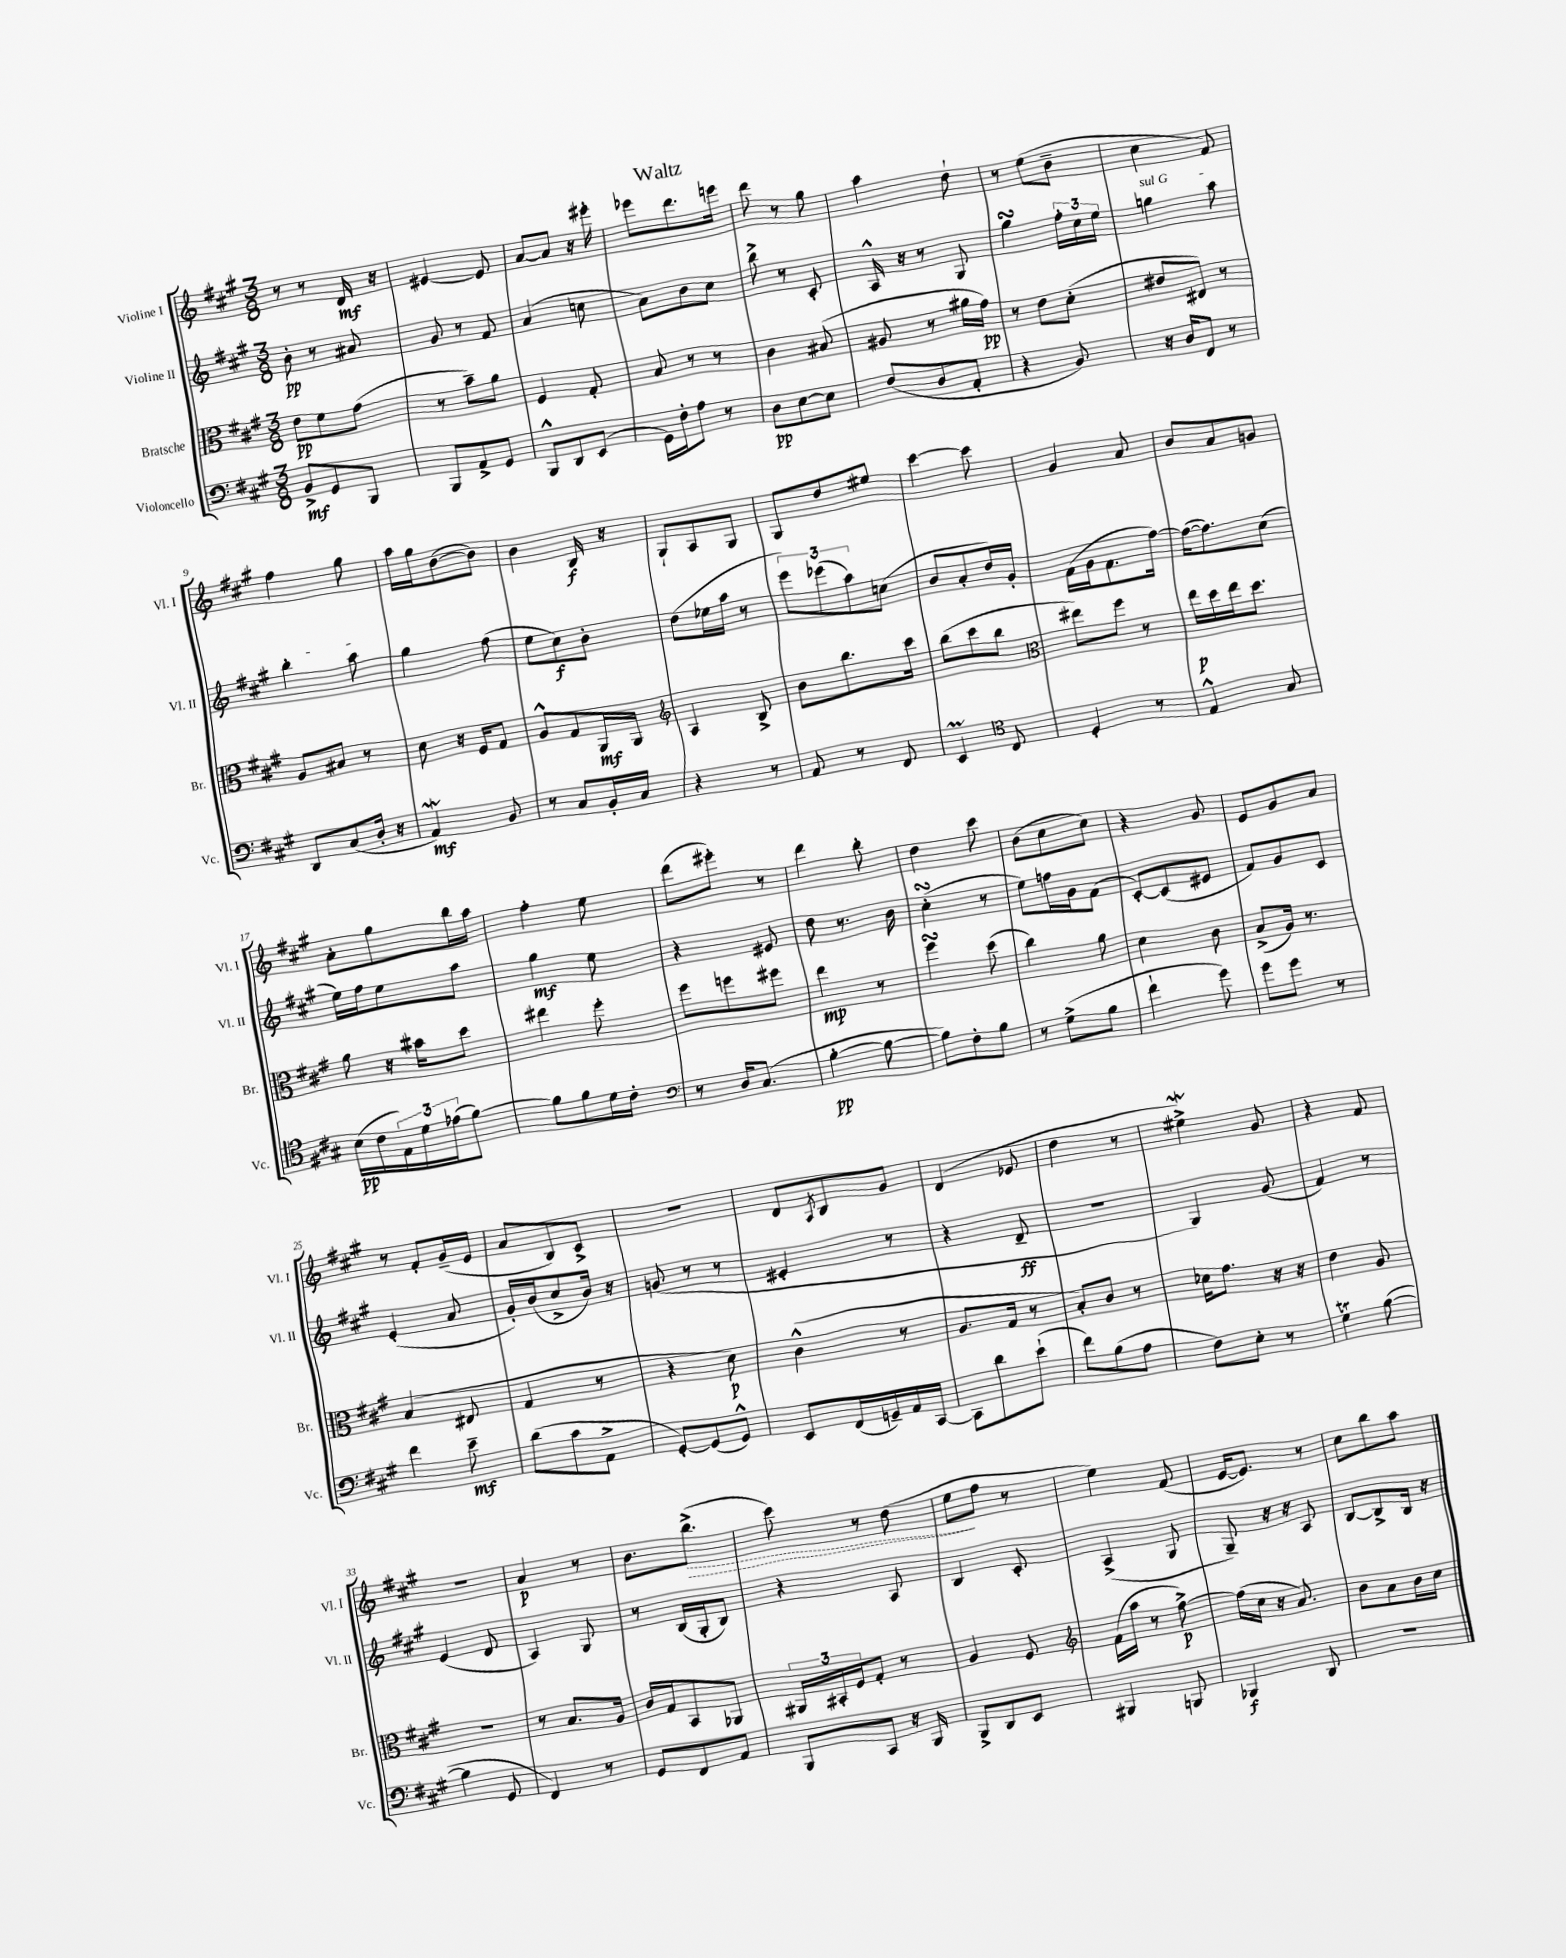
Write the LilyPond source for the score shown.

\header { title = "Waltz" }
<<
\new StaffGroup <<
\new Staff = "s0" \with { instrumentName = "Violine I" shortInstrumentName = "Vl. I" } {
    \clef treble \key a \major \numericTimeSignature \time 3/8
    r8 r8 d'16\mf r16 |
    eis'4~ eis'8 |
    a'8~ a'8 r16 eis'''16-. |
    ees'''8 d'''8. e'''16 |
    d'''8 r8 gis''8 |
    a''4 d''8-! |
    r8 e''8( b'8-- |
    cis''4 fis'8) |
    fis''4 gis''8 |
    a''16 gis''16 b'8~( b'8) |
    b'4 b16\f r16 |
    gis8-! a8 gis8 |
    gis8 d''8 eis''8 |
    cis'''4~ cis'''8 |
    gis'4 a'8 |
    b'8 a'8 g'8 |
    a'8-. gis''8 b''16 a''16 |
    fis''4-. e''8 |
    d'''8( eis'''8-.) r8 |
    d'''4 b''8-. |
    d''4 cis'''8 |
    b'8( cis''8 cis''8) |
    r4 gis'8 |
    e'8 gis'8 a'8 |
    r8 fis'8-. gis'16--( e'16 |
    a'8 b8) cis'8-> |
    R4. |
    d'8 \acciaccatura { a8 } b8 gis'8 |
    d'4( ees'8 |
    d''4 r8 |
    eis''4->\mordent) gis'8 |
    r4 fis'8 |
    R4. |
    a'4\p r8 |
    b'8. \once \override Hairpin.style = #'dashed-line b''8.->\>( |
    cis'''8) r8 d''8( |
    e''8\! fis''8 r8 |
    e''4) fis'8( |
    e'16~ e'8.) r8 |
    cis''8 b''8 a''8 \bar "|." |
}
\new Staff = "s1" \with { instrumentName = "Violine II" shortInstrumentName = "Vl. II" } {
    \clef treble \key a \major \numericTimeSignature \time 3/8
    b'8-.\pp r8 ais'8 |
    gis'8 r8 fis'8 |
    a'4( c''8 |
    a'8) b'8 cis''8 |
    b''8-> r8 cis'8-. |
    a16-^ r16 r8 gis8 |
    gis''4\turn \tuplet 3/2 { fis''16-. cis''16 e''16 } |
    \once \override TextSpanner.bound-details.left.text = \markup { \italic "sul G" } g''4\startTextSpan a''8 |
    b''4-. a''8\stopTextSpan |
    gis''4 fis''8( |
    e''8 cis''8\f) b'8-. |
    d''8( ees''16 a''16 r8 |
    \tuplet 3/2 { e'''8) ees'''8( a''8) } c''8( |
    b'8 a'8-. d''16) gis'16-. |
    fis'16( gis'16 fis'8. fis''16~) |
    fis''16~( fis''8.) cis''8( |
    e''16) fis''16 e''8 a''8 |
    gis''4\mf e''8 |
    r4 eis'8 |
    d''8 r8. b'16 |
    cis''4-.\turn( r8 |
    e''8) f''16 gis'16 fis'8( |
    cis'8~-.) cis'8( eis'8 |
    fis'8) gis'8 cis'8 |
    e'4-.( a'8 |
    gis'16-.) b'16( cis''8-> b'16) r16 |
    g'8( r8 r8 |
    eis'4-. r8 |
    r4 d'8--\ff |
    R4. |
    gis4) gis'8( |
    fis'4) r8 |
    e'4( d'8 |
    a4) gis8 |
    r8 b16( gis16-. b8) |
    r4 a8 |
    b4 cis'8-. |
    a4->( gis8 |
    gis8--) r16 r16 a8 |
    b8~ b8-> b16 r16 \bar "|." |
}
\new Staff = "s2" \with { instrumentName = "Bratsche" shortInstrumentName = "Br." } {
    \clef alto \key a \major \numericTimeSignature \time 3/8
    e'8\pp fis'8 gis'8( |
    r8 b'8--) a'8 |
    fis4 gis8-. |
    b8 r8 r8 |
    cis'4 bis8( |
    ais8 r8 ais'16 gis'16\pp) |
    r8 e'8 d'8-.( |
    eis'8 eis8) r8 |
    a8 bis8 r8 |
    d'8 r16 fis16 gis8 |
    a8-^ gis8 a,16\mf a,16 |
    \clef treble a4 b8-> |
    b'8 b''8. cis'''16 |
    b''8( cis'''8 b''8 |
    \clef alto eis''8) fis''8 r8 |
    e''16\p d''16 e''16 d''8. |
    a'8 r16 bis'16 d''8 |
    eis''4 fis''8-. |
    fis''8 f''8 fis''8 |
    e''4\mp r8 |
    fis''4\turn d''8( |
    cis''4) a'8 |
    d'4 cis'8 |
    b8->( a16) r8. |
    b4( eis8 |
    gis4 r8 |
    r4 d'8\p) |
    cis'4-^( r8 |
    a8. gis16 r8 |
    b8-.) cis'8 r8 |
    des'16 gis'8. r16 r16 |
    e'4 a8 |
    R4. |
    r8 b8. a16 |
    cis'16 gis16 b,8 aes,8 |
    \tuplet 3/2 { ais,16 bis,16-. fis16 } gis8-. r8 |
    a4 fis8 |
    \clef treble fis'16( a''16 r8 fis''8~->\p) |
    fis''16( cis''16 r16 a'8.) |
    b'8 a'8 b'16 cis''16 \bar "|." |
}
\new Staff = "s3" \with { instrumentName = "Violoncello" shortInstrumentName = "Vc." } {
    \clef bass \key a \major \numericTimeSignature \time 3/8
    b,8->\mf gis,8 b,,8 |
    b,,8 a,8-> gis,8 |
    b,,8-^ d,8 e,8( |
    gis,16) fis16-. a8 r8 |
    d8\pp e8~ e8 |
    fis8( d8 a,8-. |
    r4 b,8) |
    r16 d16 fis,8 r8 |
    d,8 cis8( d16-. r16 |
    a,4\mordent\mf) b,8 |
    r8 cis8 b,16-. cis16 |
    r4 r8 |
    a,8 r8 fis,8 |
    e,4\prall \clef tenor cis8 |
    d4-. r8 |
    e4-^ gis8 |
    b16\pp( cis'16 \tuplet 3/2 { e16) d'16 ees'16( } fis'8~) |
    fis'8 fis'8 d'16 cis'16-. |
    \clef bass r8 d16 cis8.( |
    b4~-.\pp b8~ |
    b8) fis8-. b8 |
    r8 gis8->( b8 |
    fis'4-! gis'8) |
    gis'8 gis'8 r8 |
    fis'4 e'8--\mf |
    d'8( cis'8 a,8-> |
    gis,8~-.) gis,8( gis,8-^) |
    e,8 fis,16( g,16--) a,16 cis,16~ |
    cis,8 d'8 e'8-!( |
    fis'8) b8( a8 |
    fis8) e8-. r8 |
    gis4\trill b8~( |
    b4 gis,8 |
    fis,4) r8 |
    gis,8 fis,8 a,8 |
    b,,8 cis,8 r16 b,,16 |
    b,,8-> d,8 e,8 |
    bis,,4 b,,8 |
    bes,,4\f d,8 |
    R4. \bar "|." |
}
>>
>>
